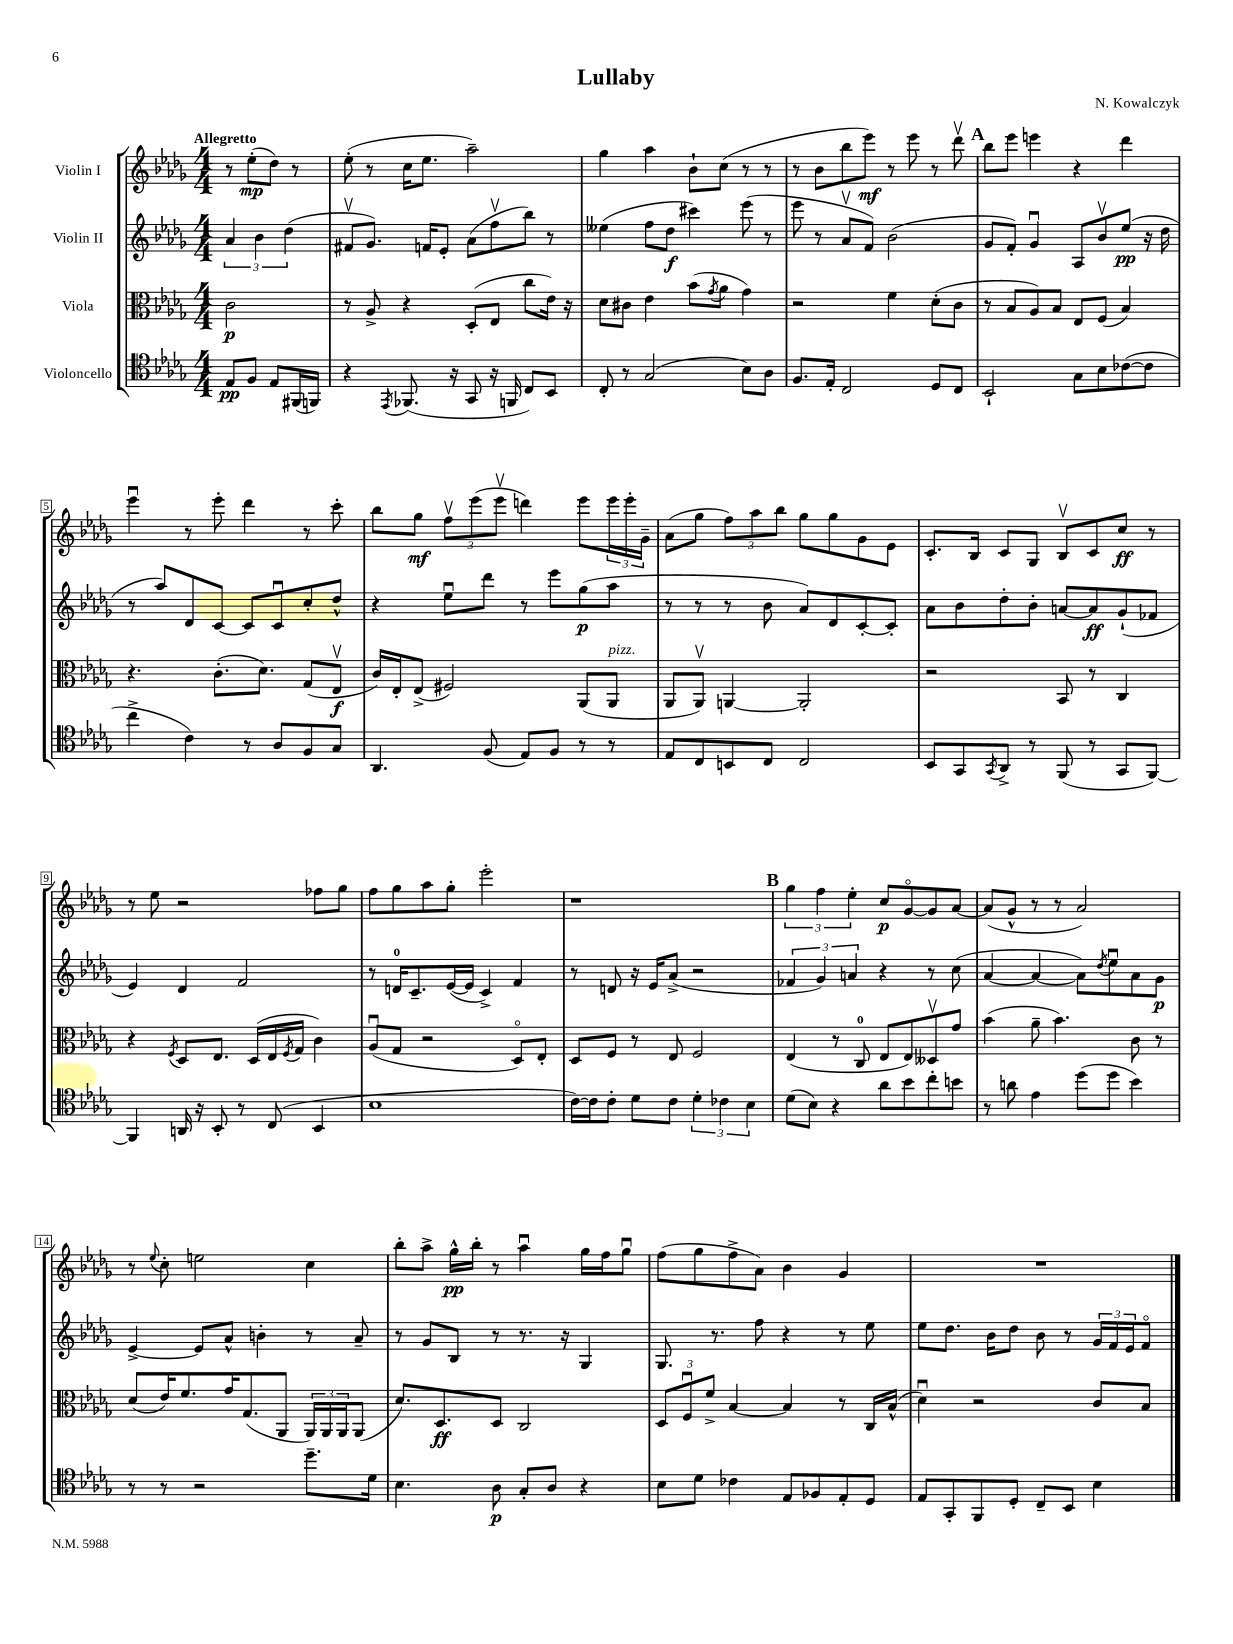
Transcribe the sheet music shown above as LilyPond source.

\header { title = "Lullaby" composer = "N. Kowalczyk" }
<<
\new StaffGroup <<
\new Staff = "s0" \with { instrumentName = "Violin I" } {
    \clef treble \key des \major \numericTimeSignature \time 4/4 \partial 2 \tempo "Allegretto"
    r8 ees''8-.\mp( des''8) r8 |
    ees''8-.( r8 c''16 ees''8. aes''2--) |
    ges''4 aes''4 bes'8-! c''8( r8 r8 |
    r8 bes'8 bes''8 ees'''8\mf) r8 ees'''8 r8 des'''8\upbow |
    \mark \markup { \bold "A" } bes''8 ees'''8 e'''4 r4 des'''4 |
    ees'''4\downbow r8 ees'''8-. des'''4 r8 c'''8-. |
    bes''8 ges''8\mf \tuplet 3/2 { f''8\upbow ees'''8( ees'''8\upbow } d'''4) ees'''8 \tuplet 3/2 { ees'''16 ees'''16-. ges'16-- } |
    aes'8( ges''8 \tuplet 3/2 { f''8) aes''8 bes''8 } ges''8 ges''8 ges'8 ees'8 |
    c'8.-. bes16 c'8 ges8 bes8\upbow c'8 c''8\ff r8 |
    r8 ees''8 r2 fes''8 ges''8 |
    f''8 ges''8 aes''8 ges''8-. ees'''2-. |
    r1 |
    \mark \markup { \bold "B" } \tuplet 3/2 { ges''4 f''4 ees''4-. } c''8\p ges'8~\flageolet ges'8 aes'8~ |
    aes'8( ges'8-^ r8 r8 aes'2) |
    r8 \appoggiatura { ees''8 } c''8-. e''2 c''4 |
    bes''8-. aes''8-> ges''16-^\pp bes''16-. r8 aes''4\downbow ges''16 f''16 ges''8\downbow |
    f''8( ges''8 f''8-> aes'8) bes'4 ges'4 |
    R1 \bar "|." |
}
\new Staff = "s1" \with { instrumentName = "Violin II" } {
    \clef treble \key des \major \numericTimeSignature \time 4/4 \partial 2
    \tuplet 3/2 { aes'4 bes'4 des''4( } |
    fis'8\upbow ges'8.) f'16 ees'8-. aes'8( f''8\upbow bes''8) r8 |
    eeses''4( f''8 des''8\f cis'''4) ees'''8( r8 |
    ees'''8 r8 aes'8\upbow f'8) bes'2( |
    \mark \markup { \bold "A" } ges'8 f'8-.) ges'4\downbow aes8 bes'8\upbow ees''8\pp( r16 des''16 |
    r8 aes''8) des'8 c'8~ c'8 c'8\downbow c''8-. des''8-^ |
    r4 ees''8\downbow des'''8 r8 ees'''8 ges''8\p( aes''8 |
    r8 r8 r8 bes'8 aes'8) des'8 c'8~-. c'8-. |
    aes'8 bes'8 des''8-. bes'8-. a'8~ a'8\ff ges'8-!( fes'8 |
    ees'4) des'4 f'2 |
    r8 d'16-0 c'8.-- ees'16~( ees'16 c'4->) f'4 |
    r8 d'8 r16 ees'16 aes'8->( r2 |
    \mark \markup { \bold "B" } \tuplet 3/2 { fes'4 ges'4) a'4 } r4 r8 c''8( |
    aes'4~ aes'4~ aes'8) \acciaccatura { des''8 } ees''8\downbow aes'8 ges'8\p |
    ees'4~-> ees'8 aes'8-^ b'4-. r8 aes'8-- |
    r8 ges'8 bes8 r8 r8. r16 ges4 |
    ges8. r8. f''8 r4 r8 ees''8 |
    ees''8 des''8. bes'16 des''8 bes'8 r8 \tuplet 3/2 { ges'16 f'16 ees'16 } f'8\flageolet \bar "|." |
}
\new Staff = "s2" \with { instrumentName = "Viola" } {
    \clef alto \key des \major \numericTimeSignature \time 4/4 \partial 2
    c'2\p |
    r8 aes8-> r4 des8-.( ees8 c''8 ees'16) r16 |
    des'8 cis'8 ees'4 bes'8( \acciaccatura { ges'8 } aes'8 ges'4) |
    r2 f'4 des'8-.( c'8 |
    \mark \markup { \bold "A" } r8 bes8 aes8) bes8 ees8 f8( bes4) |
    r4. c'8.-.( des'8.) ges8( ees8\upbow\f |
    c'16) ees16-. ees8->( fis2) aes,8( aes,8^\markup { \italic "pizz." } |
    aes,8 aes,8\upbow) a,4~ a,2-. |
    r2 bes,8 r8 c4 |
    r4 \acciaccatura { f8 } des8 ees8. des16( ees16 \acciaccatura { f8 } ges16 c'4) |
    aes8\downbow( ges8 r2 des8\flageolet) ees8-. |
    des8 f8 r8 ees8 f2 |
    \mark \markup { \bold "B" } ees4( r8 c8-0 ees8 ees8) deses8\upbow ges'8 |
    bes'4( aes'8-- bes'4.) c'8 r8 |
    des'8( ees'16) f'8. ges'16 ges8.( aes,8 \tuplet 3/2 { aes,16) aes,16 aes,16 } aes,8( |
    des'8.) des8.\ff des8 c2 |
    \tuplet 3/2 { des8 f8\downbow f'8-> } bes4~ bes4 r8 c16 bes16-^( |
    des'4\downbow) r2 c'8 bes8 \bar "|." |
}
\new Staff = "s3" \with { instrumentName = "Violoncello" } {
    \clef tenor \key des \major \numericTimeSignature \time 4/4 \partial 2
    ees8\pp f8 ees8 fis,16( f,16) |
    r4 \acciaccatura { ees,8 } fes,8.( r16 ges,8 r16 f,16 c8) bes,8 |
    c8-. r8 ges2( bes8) aes8 |
    f8. ees16-. c2 des8 c8 |
    \mark \markup { \bold "A" } bes,2-! ges8 bes8 ces'8~( ces'8 |
    c''4-> c'4) r8 aes8 f8 ges8 |
    aes,4. f8( ees8) f8 r8 r8 |
    ees8 c8 b,8 c8 c2 |
    bes,8 ges,8 \acciaccatura { ges,8 } aes,8-> r8 f,8( r8 ges,8 f,8~) |
    f,4 a,16 r16 bes,8-. r8 c8( bes,4 |
    bes1 |
    c'16~) c'16 c'8-. des'8 c'8 \tuplet 3/2 { des'4-. ces'4 bes4 } |
    \mark \markup { \bold "B" } des'8( bes8) r4 aes'8 bes'8 c''8-. b'8 |
    r8 a'8 ees'4 des''8( des''8 bes'4) |
    r8 r8 r2 des''8.-- des'16 |
    bes4. aes8\p ges8-. aes8 r4 |
    bes8 des'8 ces'4 ees8 fes8 ees8-. des8 |
    ees8 ges,8-. f,8 des8-. c8-- bes,8 bes4 \bar "|." |
}
>>
>>
\layout { \context { \Score \override BarNumber.stencil = #(make-stencil-boxer 0.1 0.3 ly:text-interface::print) } }
